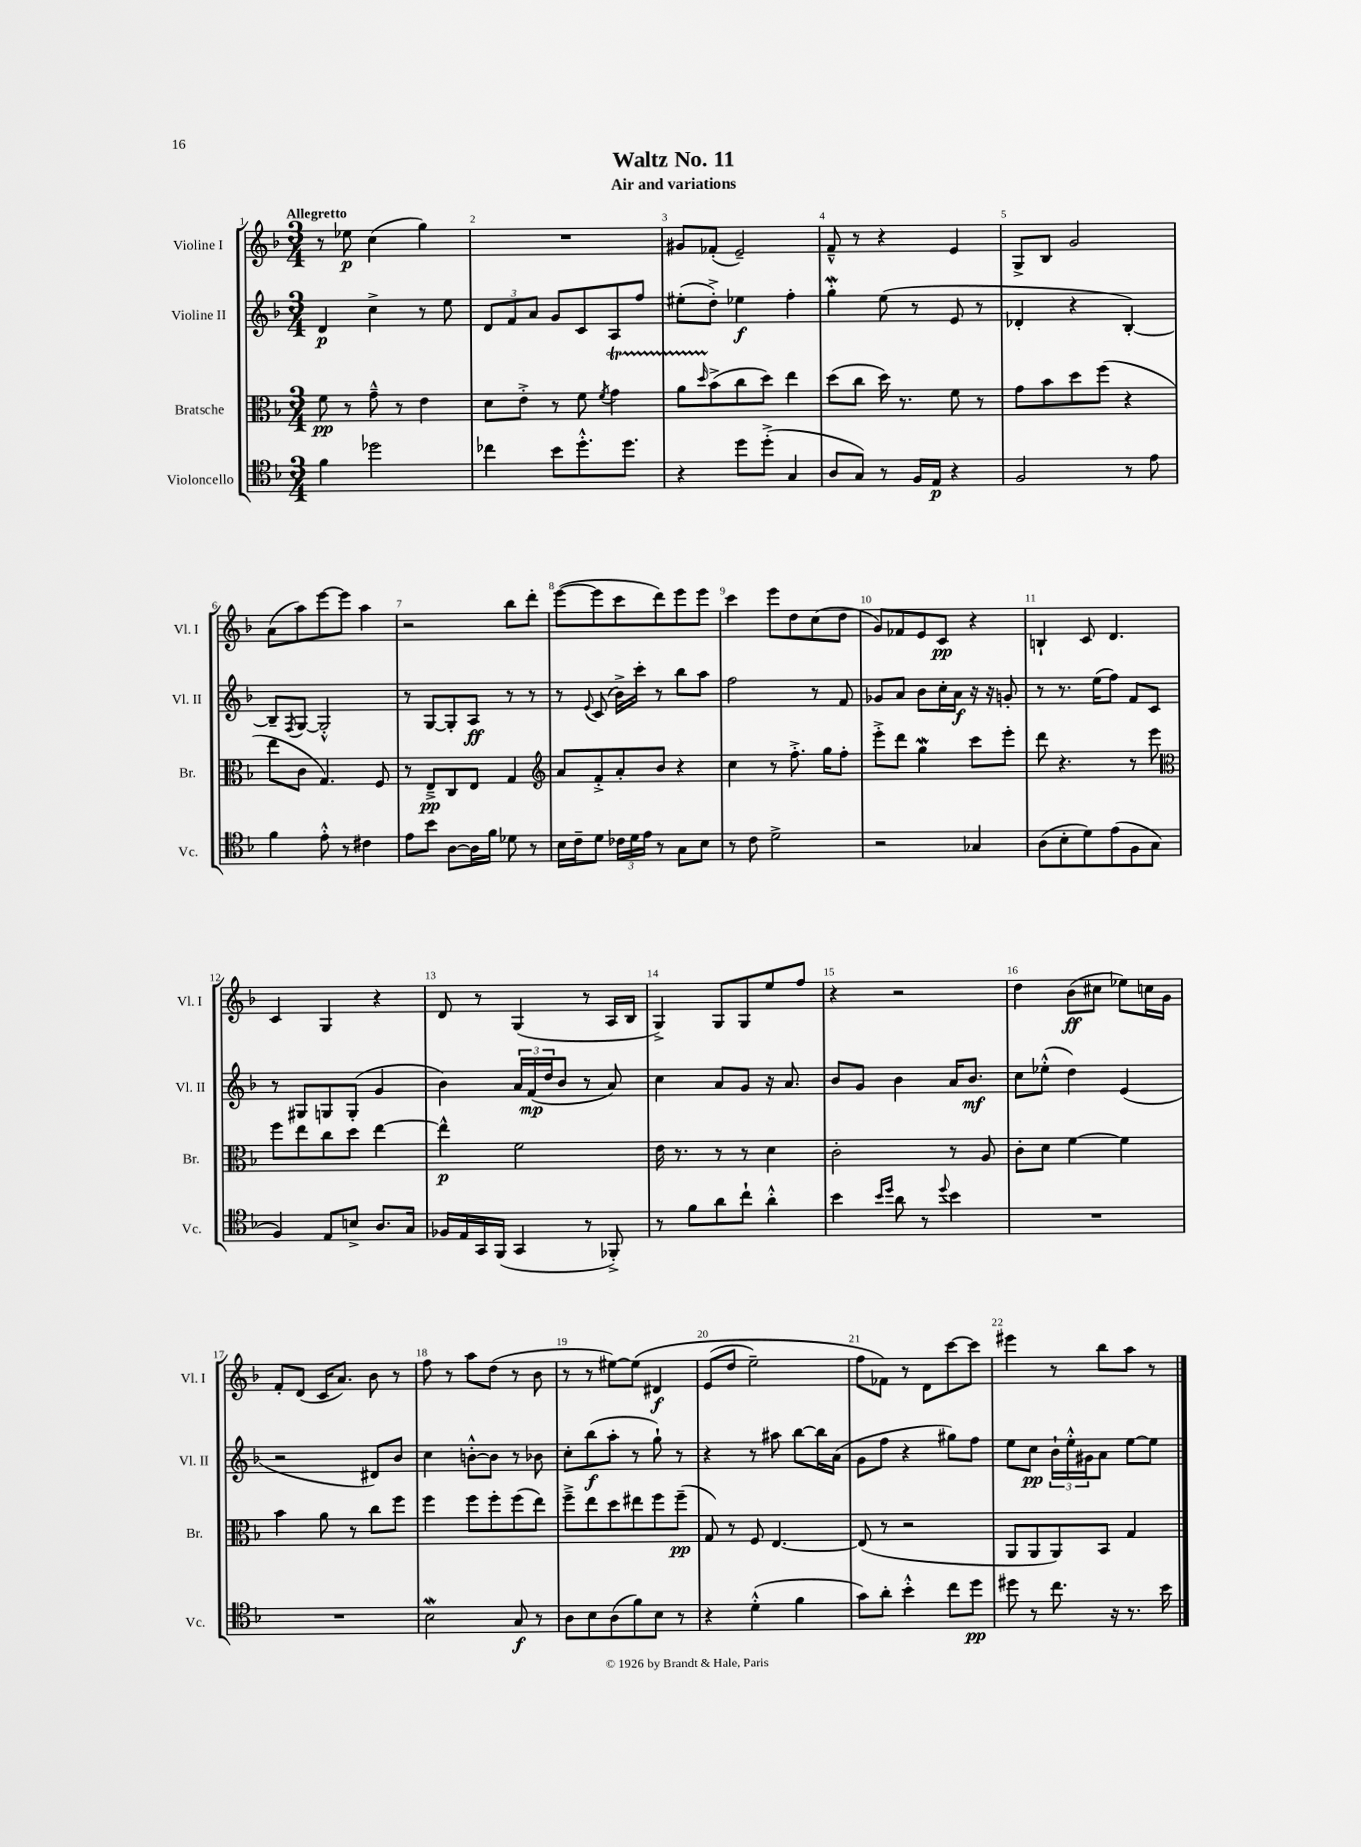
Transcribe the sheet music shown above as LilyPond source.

\header { title = "Waltz No. 11" subtitle = "Air and variations" }
<<
\new StaffGroup <<
\new Staff = "s0" \with { instrumentName = "Violine I" shortInstrumentName = "Vl. I" } {
    \clef treble \key f \major \numericTimeSignature \time 3/4 \tempo "Allegretto"
    r8 ees''8\p c''4( g''4) |
    R2. |
    gis'8 fes'8-.( e'2--) |
    f'8---^ r8 r4 e'4 |
    g8-> bes8 g'2 |
    a'8( a''8) e'''8~ e'''8 a''4 |
    r2 bes''8 d'''8-. |
    e'''8~( e'''8 c'''8 d'''8) e'''8 e'''8 |
    c'''4 e'''8 d''8 c''8( d''8 |
    g'8) fes'8 e'8 c'8\pp r4 |
    b4-! c'8 d'4. |
    c'4 g4 r4 |
    d'8 r8 g4( r8 a16 bes16 |
    g4->) g8 g8 e''8 f''8 |
    r4 r2 |
    d''4 bes'8\ff( cis''8 ees''8) c''16 g'16 |
    f'8-. d'8( c'16 a'8.) bes'8 r8 |
    f''8 r8 a''8 d''8( r8 bes'8 |
    r8 r8 eis''8~) eis''8\( dis'4\f |
    e'8( d''8 e''2--) |
    f''8 fes'8\) r8 d'8 c'''8~ c'''8 |
    eis'''4 r8 bes''8 a''8 r8 \bar "|." |
}
\new Staff = "s1" \with { instrumentName = "Violine II" shortInstrumentName = "Vl. II" } {
    \clef treble \key f \major \numericTimeSignature \time 3/4
    d'4\p c''4-> r8 e''8 |
    \tuplet 3/2 { d'8 f'8 a'8 } g'8 c'8 a8 f''8 |
    eis''8-.( d''8-.->) ees''4\f f''4-. |
    g''4-.\mordent e''8( r8 e'8 r8 |
    des'4-. r4 bes4~-.) |
    bes8-- \acciaccatura { f8 } g8~ g2-.-^ |
    r8 g8~ g8-. a8\ff r8 r8 |
    r8 \appoggiatura { e'8 } c'8( bes'16->) c'''16-. r8 bes''8 a''8 |
    f''2 r8 f'8 |
    ges'8 a'8 bes'8 c''16-. a'16\f r16 r16 g'8-. |
    r8 r8. e''16( f''8) f'8 c'8 |
    r8 gis8 g8 g8-.( g'4 |
    bes'4) \tuplet 3/2 { a'16 f'16\mp( d''16 } bes'8 r8 a'8) |
    c''4 a'8 g'8 r16 a'8. |
    bes'8 g'8 bes'4 a'16 bes'8.\mf |
    c''8 ees''8-.-^( d''4) e'4( |
    r2 dis'8) bes'8 |
    c''4 b'8~-.-^ b'8 r8 bes'8 |
    c''8-. bes''8\f( a''8-. r8 g''8-!) r8 |
    r4 r8 ais''8 bes''8~ bes''16 a'16( |
    g'8 f''8 r4 gis''8) f''8 |
    e''8 c''8\pp \tuplet 3/2 { bes'16-! e''16-.-^ gis'16 } a'8 e''8~ e''8 \bar "|." |
}
\new Staff = "s2" \with { instrumentName = "Bratsche" shortInstrumentName = "Br." } {
    \clef alto \key f \major \numericTimeSignature \time 3/4
    f'8\pp r8 g'8---^ r8 e'4 |
    d'8 e'8-.-> r8 f'8 \acciaccatura { f'8 } g'4\startTrillSpan |
    a'8 \grace { d''16 } bes'8->\stopTrillSpan( c''8 d''8) e''4 |
    d''8( c''8 d''16) r8. f'8 r8 |
    g'8 bes'8 d''8 f''8( r4 |
    e''8 c'8 g4.) f8 |
    r8 e8--->\pp c8 e8 g4 |
    \clef treble a'8 f'8-.-> a'8-. bes'8 r4 |
    c''4 r8 f''8.-.-> g''16 f''8-. |
    e'''8-.-> d'''8 g''4\mordent c'''8 e'''8-. |
    d'''8 r4. r8 e'''8 |
    \clef alto f''8 e''8 c''8 d''8 e''4~ |
    e''4-^\p f'2 |
    e'16 r8. r8 r8 d'4 |
    c'2-. r8 a8 |
    c'8-. d'8 f'4~ f'4 |
    bes'4 a'8 r8 c''8 f''8 |
    f''4 f''8 f''8-. f''8( e''8) |
    f''8---> e''8 d''8 eis''8 f''8 f''8--\pp( |
    g8) r8 f8 e4.~ |
    e8( r8 r2 |
    a,8 a,8 a,8) bes,8 g4 \bar "|." |
}
\new Staff = "s3" \with { instrumentName = "Violoncello" shortInstrumentName = "Vc." } {
    \clef tenor \key f \major \numericTimeSignature \time 3/4
    f'4 des''2 |
    ces''4 bes'8 d''8.-.-^ d''8. |
    r4 d''8 d''8-.->( g4 |
    a8 g8) r8 f16 e16\p r4 |
    f2 r8 e'8 |
    f'4 e'8-.-^ r8 cis'4 |
    e'8 bes'8 a8~ a16 f'16 des'8 r8 |
    bes16 c'16-- d'8 \tuplet 3/2 { ces'16 d'16 e'16 } r8 g8 bes8 |
    r8 c'8 d'2-> |
    r2 ges4 |
    a8( bes8-. d'8) e'8( f8 g8 |
    f4) e8 b8-> a8. g16 |
    fes16 e16 g,16 f,16( g,4 r8 fes,8-.->) |
    r8 f'8 a'8 c''8-! a'4-.-^ |
    bes'4 \grace { bes'16 d''16 } a'8 r8 \appoggiatura { d''8 } bes'4 |
    R2. |
    R2. |
    bes2\mordent g8\f r8 |
    a8 bes8 a8( f'8) bes8 r8 |
    r4 d'4-.-^( f'4 |
    g'8) a'8-. bes'4-.-^ c''8 d''8\pp |
    dis''8 r8 c''8. r16 r8. bes'16 \bar "|." |
}
>>
>>
\layout { \context { \Score \override BarNumber.break-visibility = ##(#f #t #t) barNumberVisibility = #all-bar-numbers-visible } }
